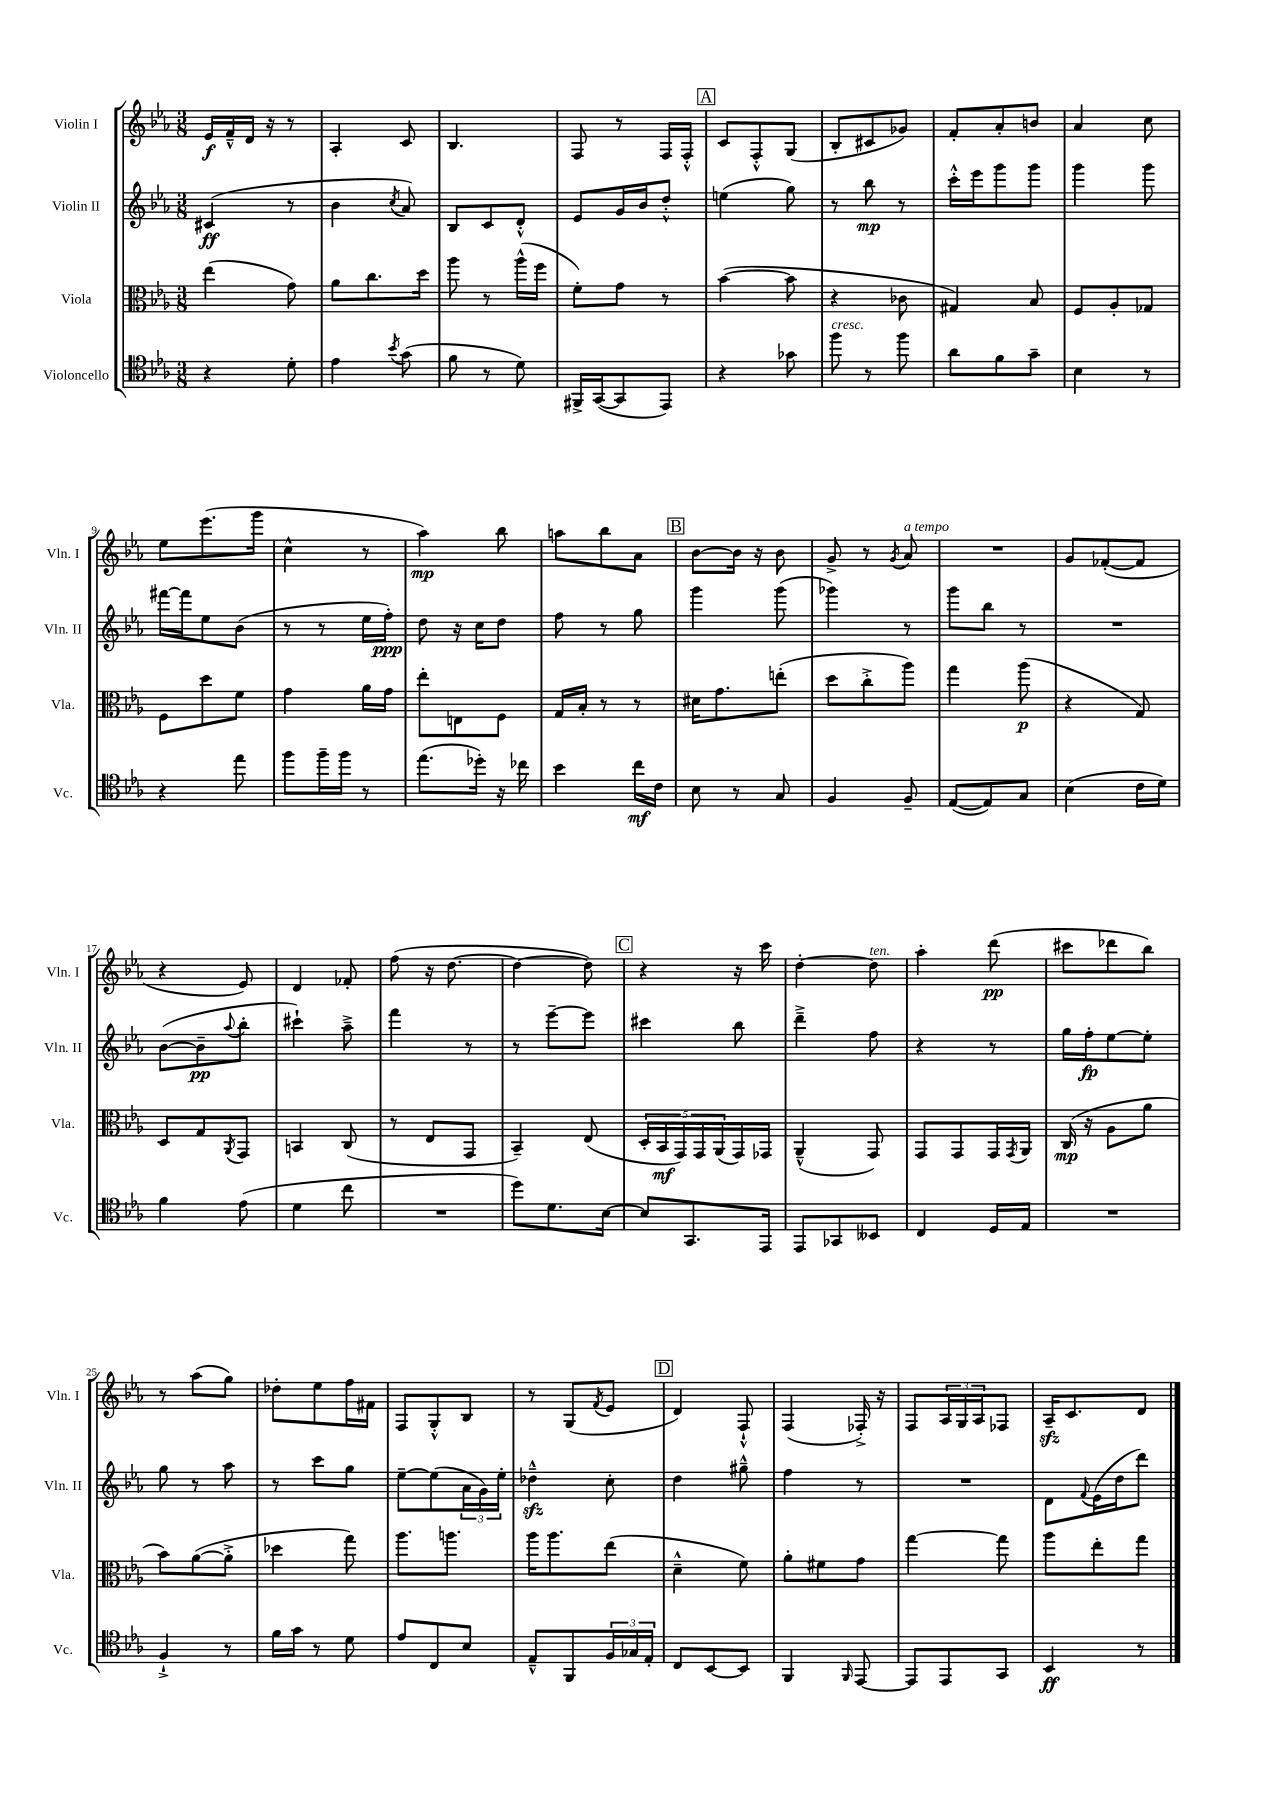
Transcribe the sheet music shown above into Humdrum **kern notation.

**kern	**kern	**kern	**kern
*staff4	*staff3	*staff2	*staff1
*clefC4	*clefC3	*clefG2	*clefG2
*k[b-e-a-]	*k[b-e-a-]	*k[b-e-a-]	*k[b-e-a-]
*M3/8	*M3/8	*M3/8	*M3/8
4r	(4ee-\	(4c#/	16e-/LL
.	.	.	16f~^^/
.	.	.	16d/JJ
.	.	.	16r
8d'\	8g\)	8r	8r
=	=	=	=
4e-\	8a-\L	4b-\	4A-'/
.	8.cc\	.	.
8qb-/	.	8qcc/	.
(8g\	.	8a-/)	8c/
.	16dd\Jk	.	.
=	=	=	=
8f\	8aa-\	8B-/L	4.B-/
8r	8r	8c/	.
8d\)	(16aa-^^\LL	8d'^^/J	.
.	16ff\JJ	.	.
=	=	=	=
16FF#^/LL	8f'\L)	8e-/L	8F/
([16GG/J	.	.	.
8GG/]	8g\J	16g/L	8r
.	.	16b-/J	.
8EE-/J)	8r	8dd'^^/J	16F/LL
.	.	.	16F'^^/JJ
=	=	=	=
4r	([4b-\	(4ee\	8c/L
.	.	.	8F'^^/
8g-\	8b-\]	8gg\)	(8G/J
=	=	=	=
8ff\	4r	8r	8B-'/L
8r	.	8bb-\	8c#/
8ff\	8c-\	8r	8g-/J)
=	=	=	=
8a-\L	4G#/)	16ccc'^^\LL	8f'/L
.	.	16eee-\J	.
8f\	.	8ggg\	8a-'/
8g~\J	8B-/	8ggg\J	8b/J
=	=	=	=
4B-\	8F/L	4ggg\	4a-/
.	8A-'/	.	.
8r	8G-/J	8ggg\	8cc\
=	=	=	=
4r	8F\L	[16fff#\LL	8ee-\L
.	.	16fff#\]J	.
.	8dd\	8ee-\	(8.eee-\
8ee-\	8f\J	(8b-\J	.
.	.	.	16ggg\Jk
=	=	=	=
8ff\L	4g\	8r	4cc^^\
16ff~\L	.	8r	.
16ff\JJ	.	.	.
8r	16a-\LL	16ee-\LL	8r
.	16g\JJ	16ff'\JJ)	.
=	=	=	=
(8.ee-\L	8ee-'\L	8dd\	4aa-\)
.	8E\	16r	.
16dd-'\Jk)	.	16cc\LK	.
16r	8F\J	8dd\J	8bb-\
16cc-\	.	.	.
=	=	=	=
4b-\	16G/LL	8ff\	8aa\L
.	16B-'/JJ	.	.
.	8r	8r	8bb-\
16cc\LL	8r	8gg\	8a-\J
16c\JJ	.	.	.
=	=	=	=
8B-\	16d#\LK	4ggg\	[8b-\L
.	8.g\	.	.
8r	.	.	16b-\]Jk
.	.	.	16r
8G/	(8ee'\J	(8ggg\	8b-\
=	=	=	=
4F/	8dd\L	4ggg-\)	8g^/
.	8cc'^\	.	8r
.	.	.	8qg/
8F~/	8aa-\J)	8r	8a-/
=	=	=	=
([8E-/L	4gg\	8ggg\L	4.r
8E-/])	.	8bb-\J	.
8G/J	(8aa-\	8r	.
=	=	=	=
(4B-\	4r	4.r	8g/L
.	.	.	([8f-'/
16c\LL	8G/)	.	8f-/]J
16d\JJ)	.	.	.
=	=	=	=
4f\	8D/L	([8b-\L	4r
.	8G/	8b-~\]	.
.	8qAA-/	8qqaa-/	.
(8e-\	8GG/J	8bb-'\J	8e-/)
=	=	=	=
4d\	4BB/	4ccc#`\)	4d/
8cc\	(8C/	8aa-~^\	8f-'/
=	=	=	=
4.r	8r	4fff\	(8ff\
.	8E-/L	.	16r
.	.	.	[8.dd\
.	8GG/J	8r	.
=	=	=	=
8dd\L)	4BB-~/)	8r	4dd\_
8.d\	.	[8eee-~\L	.
.	(8E-/	8eee-\]J	8dd\])
[16B-\Jk	.	.	.
=	=	=	=
8B-/]L	20D'/LL	4ccc#\	4r
.	20BB-/	.	.
.	20GG/)	.	.
8.GG/	.	.	.
.	20GG/	.	.
.	(20AA-/	.	.
.	16GG/)	8bb-\	16r
16EE-/Jk	16GG-/JJ	.	16ccc\
=	=	=	=
8EE-/L	(4AA-~^^/	4ddd~^\	[4dd'\
8GG-/	.	.	.
8BB--/J	8GG/)	8ff\	8dd\]
=	=	=	=
4C/	8GG/L	4r	4aa-'\
.	8GG/	.	.
16D/LL	16GG/L	8r	(8ddd\
.	8qGG/	.	.
16E-/JJ	16AA-/JJ	.	.
=	=	=	=
4.r	(16C/	16gg\LL	8ccc#\L
.	16r	16ff'\J	.
.	8A-\L	[8ee-\	8ddd-\
.	8a-\J	8ee-'\]J	8bb-\J)
=	=	=	=
4F`^/	8b-\L)	8gg\	8r
.	([8a-\	8r	(8aa-\L
8r	8a-'^\]J	8aa-\	8gg\J)
=	=	=	=
16f\LL	4dd-\	8r	8dd-'\L
16g\JJ	.	.	.
8r	.	8ccc\L	8ee-\
8d\	8gg\)	8gg\J	16ff\L
.	.	.	16f#\JJ
=	=	=	=
8e-/L	8.aa-\L	[8ee-~\L	8F/L
8C/	.	(8ee-\]	8G'^^/
.	8.aa\J	.	.
8B-/J	.	24a-\L	8B-/J
.	.	24g\)	.
.	.	24ee-'\JJ	.
=	=	=	=
8E-~^^/L	16aa-\LK	4dd-~^^\	8r
.	8.aa-\	.	.
8FF/	.	.	(8G/L
.	.	.	8qf/
24F/L	(8ee-\J	8cc'\	8e-/J
24G-/	.	.	.
24E-'/JJ	.	.	.
=	=	=	=
8C/L	4d~^^\	4dd\	4d/)
[8BB-/	.	.	.
8BB-/]J	8f\)	8gg#~^^\	8F`^^/
=	=	=	=
4FF/	8a-'\L	4ff\	(4F/
.	8f#\	.	.
16qqFF/	.	.	.
[8EE-/	8g\J	8r	16F-'^/)
.	.	.	16r
=	=	=	=
8EE-/]L	[4gg\	4.r	8F/L
8EE-/	.	.	24A-/L
.	.	.	24G/
.	.	.	24A-/J
8GG/J	8gg\]	.	8F-/J
=	=	=	=
4BB-/	8aa-\L	8d\L	16A-~/LK
.	.	.	8.c/
.	.	8qqf/	.
.	8ee-'\	(16e-\L	.
.	.	16dd\J	.
8r	8gg\J	8ddd\J)	8d/J
==	==	==	==
*-	*-	*-	*-
